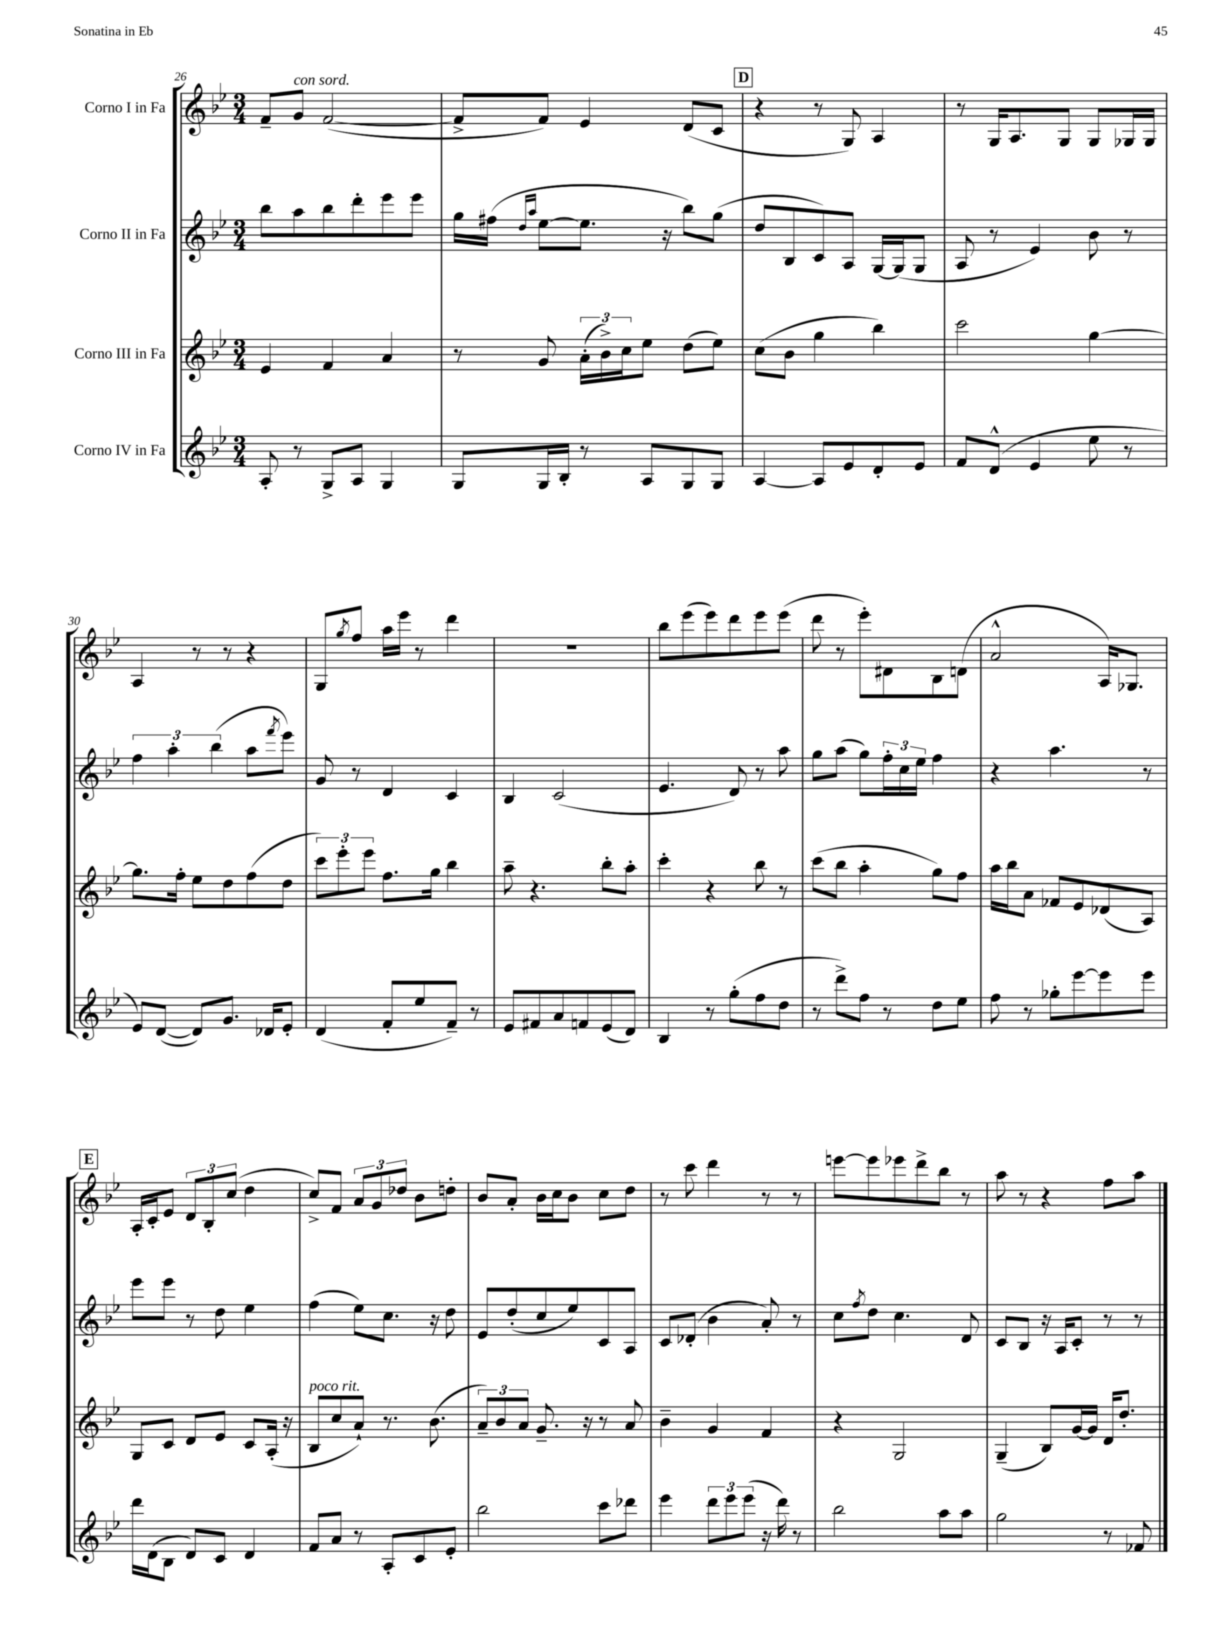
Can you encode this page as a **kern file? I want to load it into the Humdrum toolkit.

**kern	**kern	**kern	**kern
*staff4	*staff3	*staff2	*staff1
*clefG2	*clefG2	*clefG2	*clefG2
*k[b-e-]	*k[b-e-]	*k[b-e-]	*k[b-e-]
*M3/4	*M3/4	*M3/4	*M3/4
8A'	4e-	8bb-	8f~
8r	.	8aa	8g
8G^	4f	8bb-	([2f
8A	.	8ddd'	.
4G	4a	8eee-	.
.	.	8eee-	.
=	=	=	=
8G	8r	16gg	8f^]
.	.	(16ff#	.
.	.	16qqdd	.
.	.	16qqaa	.
16G	8g	[8ee-	8f)
16B-'	.	.	.
8r	(24a'	8.ee-]	4e-
.	24b-^)	.	.
.	24cc	.	.
8A	8ee-	.	.
.	.	16r	.
8G	(8dd	8bb-)	(8d
8G	8ee-)	(8gg	8c
=	=	=	=
[4A	(8cc	8dd	4r
.	8b-	8B-	.
8A]	4gg	8c)	8r
8e-	.	8A	8G)
8d'	4bb-)	[16G	4A
.	.	(16G]	.
8e-	.	8G	.
=	=	=	=
8f	2ccc	8A	8r
(8d^^	.	8r	16G
.	.	.	8.A
4e-	.	4e-)	.
.	.	.	8G
8ee-	[4gg	8b-	8G
8r	.	8r	16G-
.	.	.	16G-
=	=	=	=
8e-)	8.gg]	6ff	4A
([8d	.	.	.
.	.	6aa'	.
.	16ff'	.	.
8d])	8ee-	.	8r
.	.	(6bb-	.
8.g	8dd	.	8r
.	(8ff	8aa	4r
16d-	.	.	.
.	.	8qfff	.
8e-'	8dd	8eee-)	.
=	=	=	=
(4d	12ccc)	8g	8G
.	12eee-'	.	.
.	.	.	8qgg
.	.	8r	8ff
.	12eee-	.	.
8f'	8.ff	4d	16aa
.	.	.	16eee-
8ee-	.	.	8r
.	16gg	.	.
8f~)	4bb-	4c	4ddd
8r	.	.	.
=	=	=	=
8e-	8aa~	4B-	2.r
8f#	4.r	.	.
8a	.	(2c	.
8f	.	.	.
(8e-	8bb-'	.	.
8d)	8aa'	.	.
=	=	=	=
4B-	4ccc'	4.e-	8bb-
.	.	.	(8eee-
8r	4r	.	8eee-)
(8gg'	.	8d)	8ddd
8ff	8bb-	8r	8eee-
8dd	8r	8aa	(8eee-
=	=	=	=
8r	(8ccc	8gg	8ddd
8ddd^)	8bb-	(8aa	8r
8ff	4aa'	8gg)	8eee-')
8r	.	24ff'	8d#
.	.	24cc	.
.	.	24ee-	.
8dd	8gg)	4ff	8B-
8ee-	8ff	.	(8d
=	=	=	=
8ff	16aa	4r	2a^^
.	16bb-	.	.
8r	8a	.	.
8gg-'	8f-	4.aa	.
[8eee-	8e-	.	.
8eee-]	(8d-	.	16A)
.	.	.	8.G-
8eee-	8A)	8r	.
=	=	=	=
16ddd	8G	8eee-	16A'
(16d	.	.	16c'
8B-	8c	8eee-	8e-
8d)	8d	8r	12d
.	.	.	12B-'
8c	8e-	8dd	.
.	.	.	(12cc
4d	8c	4ee-	4dd
.	(16A'	.	.
.	16r	.	.
=	=	=	=
8f	8B-	(4ff	8cc^)
8a	8cc	.	8f
8r	8a`)	8ee-)	12a
.	.	.	12g
8A'	8.r	8.cc	.
.	.	.	12dd-
8c	.	.	8b-
.	(8.b-	16r	.
8e-'	.	8dd	8dd'
=	=	=	=
2bb-	12a~)	8e-	8b-
.	12b-	.	.
.	.	(8dd'	8a'
.	12a	.	.
.	8.g~	8cc	16b-
.	.	.	16cc
.	.	8ee-)	8b-
.	16r	.	.
8ccc	8r	8c	8cc
8ddd-	8a	8A	8dd
=	=	=	=
4eee-	4b-~	8c	8r
.	.	(8d-'	8ccc
12ddd	4g	4b-	4ddd
12eee-	.	.	.
(12eee-	.	.	.
16r	4f	8a')	8r
16ddd)	.	.	.
8r	.	8r	8r
=	=	=	=
2bb-	4r	8cc	[8eee
.	.	8qff	.
.	.	8dd	8eee]
.	2G	4.cc	8eee-
.	.	.	8ddd^
8aa	.	.	8bb-
8aa	.	8d	8r
=	=	=	=
2gg	(4G~	8c	8aa
.	.	8B-	8r
.	8B-)	16r	4r
.	.	16A	.
.	[16g	8c'	.
.	16g]	.	.
8r	16d	8r	8ff
.	8.dd'	.	.
8f-	.	8r	8aa
==	==	==	==
*-	*-	*-	*-
